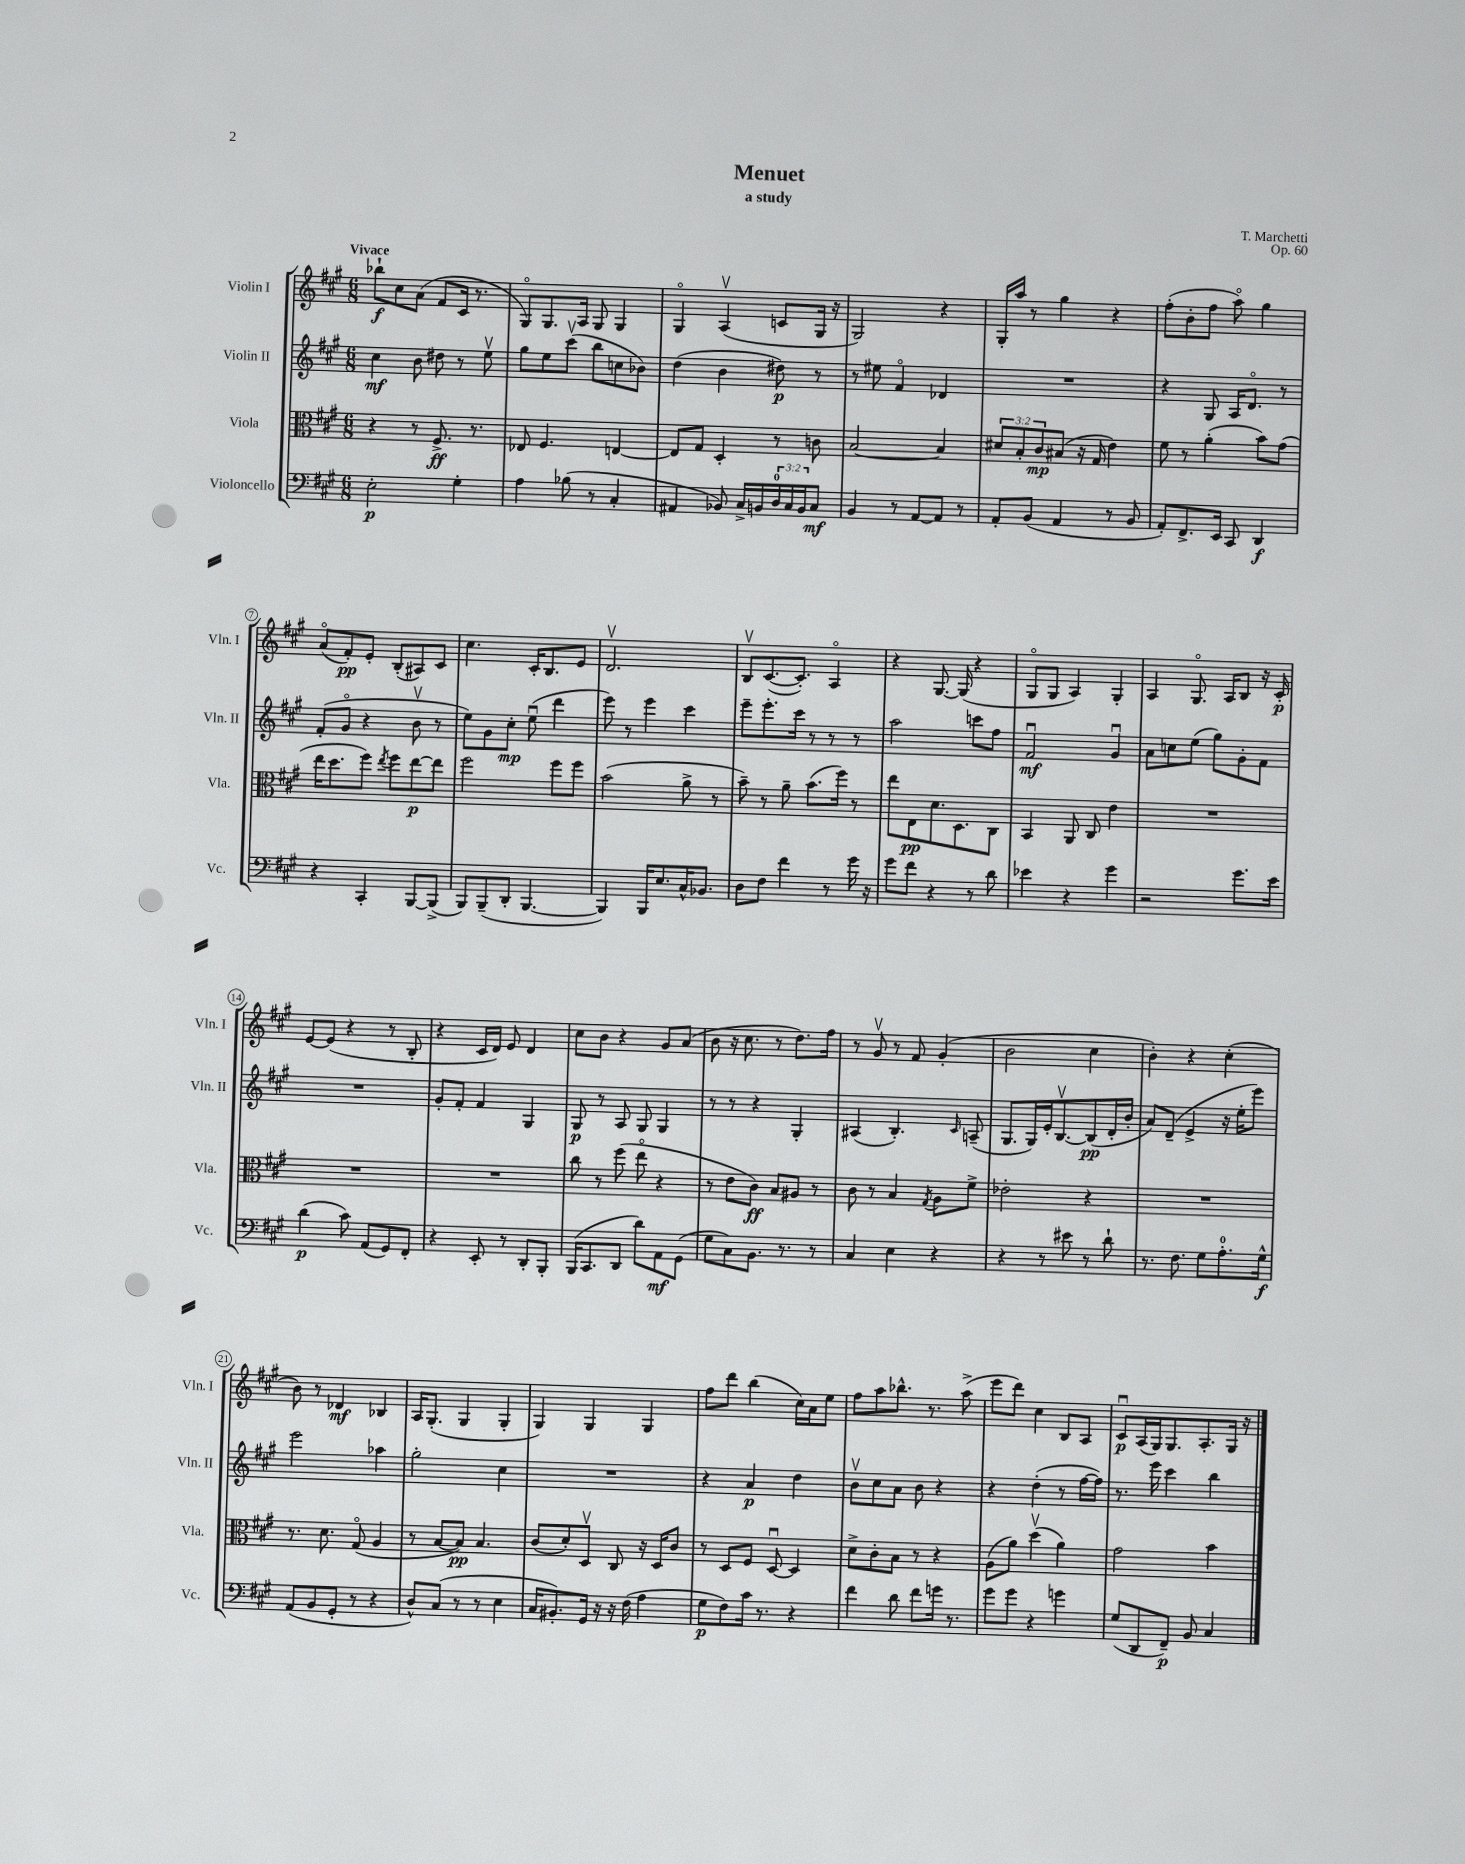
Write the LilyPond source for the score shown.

\header { title = "Menuet" composer = "T. Marchetti" subtitle = "a study" opus = "Op. 60" }
<<
\new StaffGroup <<
\new Staff = "s0" \with { instrumentName = "Violin I" shortInstrumentName = "Vln. I" } {
    \clef treble \key a \major \numericTimeSignature \time 6/8 \tempo "Vivace"
    bes''8-!\f cis''8 a'8( fis'8 cis'16 r8. |
    gis8\flageolet) gis8. a16 gis8 gis4 |
    gis4\flageolet a4\upbow( c'8 gis16 r16 |
    gis2) r4 |
    gis16-. a''16 r8 gis''4 r4 |
    fis''8-.( b'8-. fis''8 a''8\flageolet) gis''4 |
    a'8\flageolet( fis'8-.\pp) e'8-. b8-.( ais8) cis'8 |
    cis''4. cis'16-. b8. e'8 |
    d'2.\upbow |
    b8\upbow cis'8.~( cis'8.-.) a4\flageolet |
    r4 gis8.~ gis16( r4 |
    gis8\flageolet gis8 a4) gis4-. |
    a4 gis8.\flageolet a16 b8 r16 cis'16-.\p |
    e'8~ e'8( r4 r8 b8-. |
    r4 cis'16 d'16) e'8 d'4 |
    cis''8 b'8 r4 gis'8 a'8( |
    b'8 r16 cis''8. r8 d''8.) fis''16 |
    r8 gis'8\upbow r8 fis'8 gis'4-.( |
    b'2 cis''4 |
    b'4-.) r4 cis''4-.( |
    b'8) r8 des'4\mf bes4 |
    a16 gis8.-.( gis4 gis4-. |
    gis4) gis4 gis4 |
    fis''8 d'''8 b''4( cis''16) a'16 e''8 |
    fis''8 a''8 bes''8.-^ r8. a''8->( |
    e'''8 d'''8) cis''4 b8 a8 |
    cis'8\downbow\p a16( gis16) gis8. a8.-. gis16 r16 \bar "|." |
}
\new Staff = "s1" \with { instrumentName = "Violin II" shortInstrumentName = "Vln. II" } {
    \clef treble \key a \major \numericTimeSignature \time 6/8
    cis''4\mf b'8 dis''8 r8 e''8\upbow |
    gis''8 e''8 cis'''8\upbow( b''8 c''8 bes'8) |
    d''4( b'4 dis''8\p) r8 |
    r8 eis''8 fis'4\flageolet des'4 |
    R2. |
    r4 gis8 a16 d'8.\flageolet r8 |
    fis'8-.( gis'8\flageolet r4 b'8\upbow r8 |
    e''8) gis'8 cis''8-.\mp e''8\downbow( d'''4 |
    e'''8) r8 e'''4 cis'''4 |
    e'''8-- e'''8.-. cis'''16 r8 r8 r8 |
    a''2 c'''8 fis''8 |
    fis'2\downbow\mf gis'4\downbow |
    a'8 c''8 e''8( gis''8) gis'8-. fis'8 |
    R2. |
    gis'8-. fis'8-. fis'4 gis4 |
    gis8\p r8 a8 gis8 gis4 |
    r8 r8 r4 gis4-. |
    ais4( b4.-.) \grace { cis'16 } a8--( |
    gis8. gis16) e'16-. b8.~\upbow b8\pp( d'16-. b'16-. |
    a'8) d'8--( e'4-> r16 e''16-. e'''8) |
    e'''2 aes''4 |
    gis''2-. cis''4 |
    R2. |
    r4 a'4\p d''4 |
    b'8\upbow cis''8 a'8 b'8 r4 |
    r4 d''4-.( r8 fis''16~ fis''16) |
    r8. e'''16 cis'''4 b''4 \bar "|." |
}
\new Staff = "s2" \with { instrumentName = "Viola" shortInstrumentName = "Vla." } {
    \clef alto \key a \major \numericTimeSignature \time 6/8 \override Staff.TupletNumber.text = #tuplet-number::calc-fraction-text
    r4 r8 fis8.->\ff r8. |
    ees8 fis4. e4~ |
    e8 gis8 d4-. r8 c'8 |
    b2~ b4 |
    \tuplet 3/2 { dis'8 b8-. cis'8\mp } bis8( r16 gis16 e'4) |
    fis'8 r8 a'4-.( b'8) gis'8( |
    e''16 d''8. fis''8) \acciaccatura { e''8 } fis''8 e''8~\p e''8 |
    fis''2 fis''8 fis''8 |
    b'2( a'8-> r8 |
    b'8--) r8 a'8-- b'8.( fis''16) r8 |
    e''8 e8\pp d'8. d8. cis8 |
    b,4 a,8 cis8 e'4 |
    R2. |
    R2. |
    R2. |
    cis''8 r8 fis''8( e''8\flageolet r4 |
    r8 e'8 cis'8\ff) b8 ais8 r8 |
    cis'8 r8 b4 \acciaccatura { gis8 } a8 fis'8-> |
    ees'2-. r4 |
    R2. |
    r8. d'8. gis8\flageolet( a4 |
    r8 b8~ b8\pp) b4. |
    cis'8( d'8-.) d8\upbow cis8 r16 d16 cis'8 |
    r8 d8 fis8 d8~\downbow d4 |
    d'8-> cis'8-. b8 r8 r4 |
    a8( a'8) d''4\upbow( a'4) |
    gis'2 b'4 \bar "|." |
}
\new Staff = "s3" \with { instrumentName = "Violoncello" shortInstrumentName = "Vc." } {
    \clef bass \key a \major \numericTimeSignature \time 6/8 \override Staff.TupletNumber.text = #tuplet-number::calc-fraction-text
    e2-.\p gis4-. |
    a4 bes8( r8 cis4-. |
    ais,4 bes,8) cis16-> b,16 \tuplet 3/2 { d16-0 cis16 b,16 } cis8\mf |
    b,4 r8 a,8~ a,8 r8 |
    a,8-. b,8( a,4 r8 b,8 |
    a,8-.) fis,8.-> e,16 cis,8 d,4\f |
    r4 cis,4-. b,,8~ b,,8->( |
    b,,8) b,,8--( d,8-. b,,4.~ |
    b,,4) b,,16 e8. cis16-^ bes,8. |
    d8 fis8 fis'4 r8 gis'16 r16 |
    gis'8 fis'8 r4 r8 d'8 |
    ees'4 r4 gis'4 |
    r2 gis'8. e'16 |
    d'4\p( cis'8) a,8( gis,8) fis,8-. |
    r4 e,8-. r8 d,8-. b,,8-. |
    b,,16( cis,8. d,8 d'8) a,8\mf gis,8( |
    gis8 cis8) b,8. r8. r8 |
    cis4 e4 r4 |
    r4 r8 eis'8 r8 d'8-! |
    r8. fis8. gis8 a8.-0-. gis16-^\f |
    a,8( b,8 gis,8-. r8 r4 |
    d8-^) cis8( r8 r8 e4 |
    cis16 bis,8.-.) gis,16 r16 r16 fis16( a4 |
    gis8\p fis8) cis'16 r8. r4 |
    fis'4 d'8 fis'8 g'16 r8. |
    gis'8 gis'8 r4 g'4 |
    gis8( d,8 fis,8--\p) b,8 cis4 \bar "|." |
}
>>
>>
\layout { \context { \Score \override BarNumber.stencil = #(make-stencil-circler 0.1 0.3 ly:text-interface::print) } }
